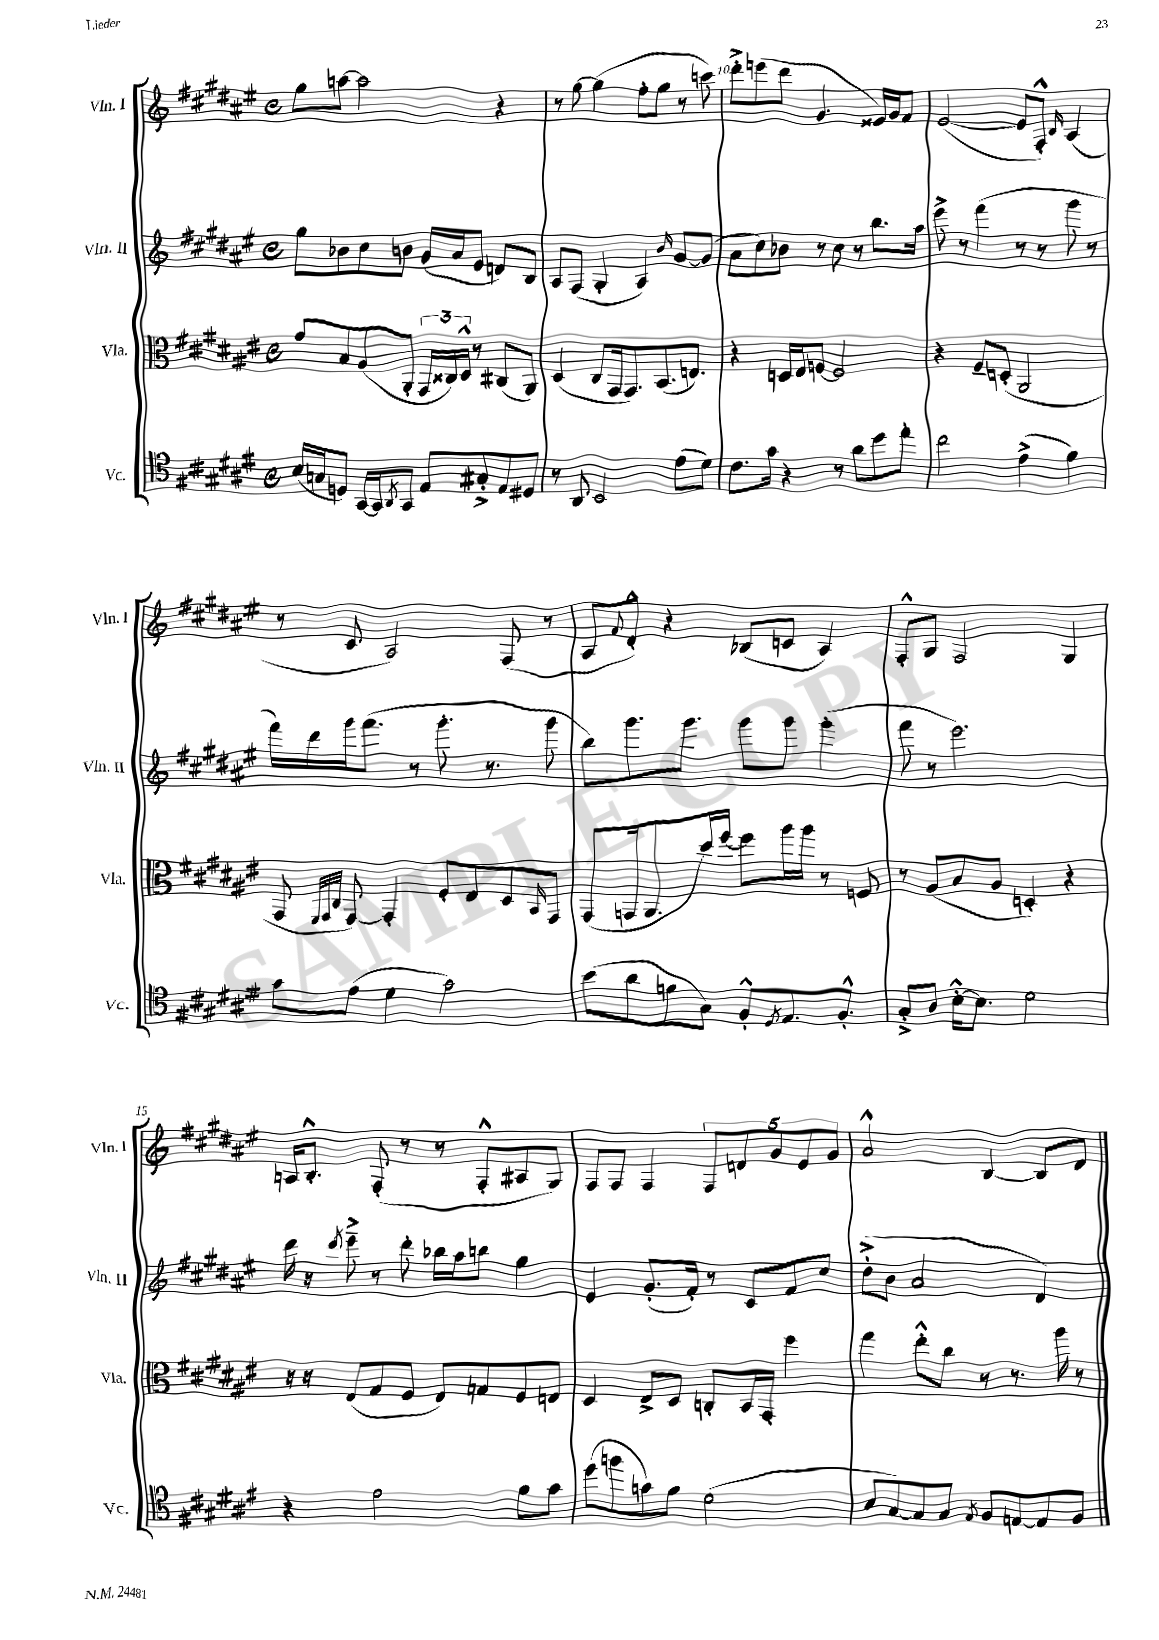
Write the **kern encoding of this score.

**kern	**kern	**kern	**kern
*staff4	*staff3	*staff2	*staff1
*clefC4	*clefC3	*clefG2	*clefG2
*k[f#c#g#d#a#e#]	*k[f#c#g#d#a#e#]	*k[f#c#g#d#a#e#]	*k[f#c#g#d#a#e#]
*M4/4	*M4/4	*M4/4	*M4/4
*met(c)	*met(c)	*met(c)	*met(c)
(16B/LL	8g#/L	8gg#\L	8gg#\L
16G/J	.	.	.
8D/J)	8B/	8b-\	[8aa\J
[16GG#/LL	(8A#/	8cc#\	2aa\]
16GG#/]J	.	.	.
8qAA#/	.	.	.
8GG#/J	8AA#'/J	8b\J	.
8E#/L	24GG#/LL	(16g#/LL	.
.	24C##/)	.	.
.	.	16a#/J	.
.	24D#^^/JJ	.	.
8G#'^/	8r	8e#/J	.
8E#/	(8C#/L	8d/L)	4r
8D#/J	8AA#/J)	8B/J	.
=	=	=	=
8r	(4D#/	8A#/L	8r
8AA#/	.	(8F#/J	[8gg#\
2BB/	8C#/L	4G#'/	(4gg#\]
.	16GG#/k	.	.
.	8.GG#/)	.	.
.	.	4A#/)	8ff#'\L
.	(8.BB/	.	8gg#\J
.	.	16qqb/	.
(8e#\L	.	[8g#/L	8r
.	8.E/J)	.	.
8d#\J)	.	(8g#/]J	8ccc\)
=	=	=	=
8.c#\L	4r	8a#\L	8ddd#'^\L
.	.	8cc#\)	(8eee\
16g#\Jk	.	.	.
4r	16D/LL	8b-\J	8ddd#\J
.	16E#/J	.	.
.	[8F/J	8r	4.g#/
8r	2F/]	8cc#\	.
8a#\L	.	8r	.
8dd#\	.	8.bb\L	16e##/LL)
.	.	.	16g#/J
8ee#'\J	.	.	8f#/J
.	.	16aa#\Jk	.
=	=	=	=
2cc#\	4r	8eee#^\	([2e#/
.	.	8r	.
.	8F#~/L	(4fff#\	.
.	(8D'/J	.	.
(4e#^\	2AA#/	8r	8e#/]L
.	.	8r	8F#'^^/J)
.	.	.	16qqB/
4f#\)	.	8ggg#\	(4A#/
.	.	8r	.
=	=	=	=
8g#\L	8GG#/	16fff#\LL)	8r
.	.	16ddd#\	.
.	32qqFF#/LLL	.	.
.	32qqGG#/	.	.
.	32qqC#/JJJ	.	.
(8e#\J	[8GG#/)	16ggg#\J	8c#/
.	.	(8.fff#\J	.
4d#\	4GG#'/]	.	2A#/)
.	.	8r	.
2g#\)	8F#'/L	8.ggg#'\	.
.	8E#/	.	.
.	.	8.r	.
.	8D#/	.	(8F#/
.	16qqBB/	.	.
.	8GG#/J	8ggg#\	8r
=	=	=	=
(8b\L	(8GG#/L	8bb\L)	8A#/L
.	.	.	8qqf#/
8a#\	16GG/k	8.ggg#\	8d#'^^/J)
.	8.AA#/	.	.
8f\	.	.	4r
.	.	8.ggg#\J	.
8G#\J)	16dd#/L)	.	.
.	[16ff#/JJ	.	.
8F#'^^/L	8ff#\]L	8ggg#\L	(8B-/L
8qD#/	.	.	.
8.E#/	16aa#\L	8ggg#\J	8c/J
.	16aa#\JJ	.	.
.	8r	(4ggg#'\	4A#/)
8.F#'^^/J	.	.	.
.	8F/	.	.
=	=	=	=
8G#'^/L	8r	8fff#\	8F#'^^/L
8A#/J	(8A#/L	8r	8G#/J
[16B'^^\LK	8B/	2.eee#\)	2F#/
8.B\]J	.	.	.
.	8A#/J	.	.
2d#\	4D'/)	.	.
.	4r	.	4G#/
=	=	=	=
4r	16r	16ddd#\	16A/LK
.	16r	16r	8.B'^^/J
.	.	8qddd#/	.
.	(8E#/L	8eee#~^\	.
2e#\	8G#/	8r	(8F#'/
.	8F#/J	8ddd#'\	8r
.	8E#/L)	16bb-\LL	8r
.	.	16aa#\J	.
.	8G/	8bb\J	8F#'^^/L
8f#\L	8F#/	4gg#\	8A#/
8g#\J	8E/J	.	8G#/J)
=	=	=	=
(8dd#\L	4D#/	4e#/	8F#/L
8ff\	.	.	8F#/J
8g\)	8E#^/L	(8.g#'/L	4F#/
8f#\J	8D#/J	.	.
.	.	16f#'/Jk)	.
(2d#\	8C'/L	8r	10F#/L
.	.	.	10d/
.	16BB/L	8c#/L	.
.	16GG#'/JJ	.	.
.	.	.	10g#/
.	4ff#\	8f#/	.
.	.	.	10e#/
.	.	8cc#/J	.
.	.	.	10g#/J
=	=	=	=
8B/L	4gg#\	(8dd#'^\L	2a#^^/
[8G#/)	.	8b\J	.
8G#/]	8ee#'^^\L	2a#/	.
8G#/J	8cc#\J	.	.
8qE#/	.	.	.
8F#/L	8r	.	[4B/
[8E/	8.r	.	.
8E/]	.	4d#/)	8B/]L
.	16aa#\	.	.
8F#/J	8r	.	8d#/J
==	==	==	==
*-	*-	*-	*-
